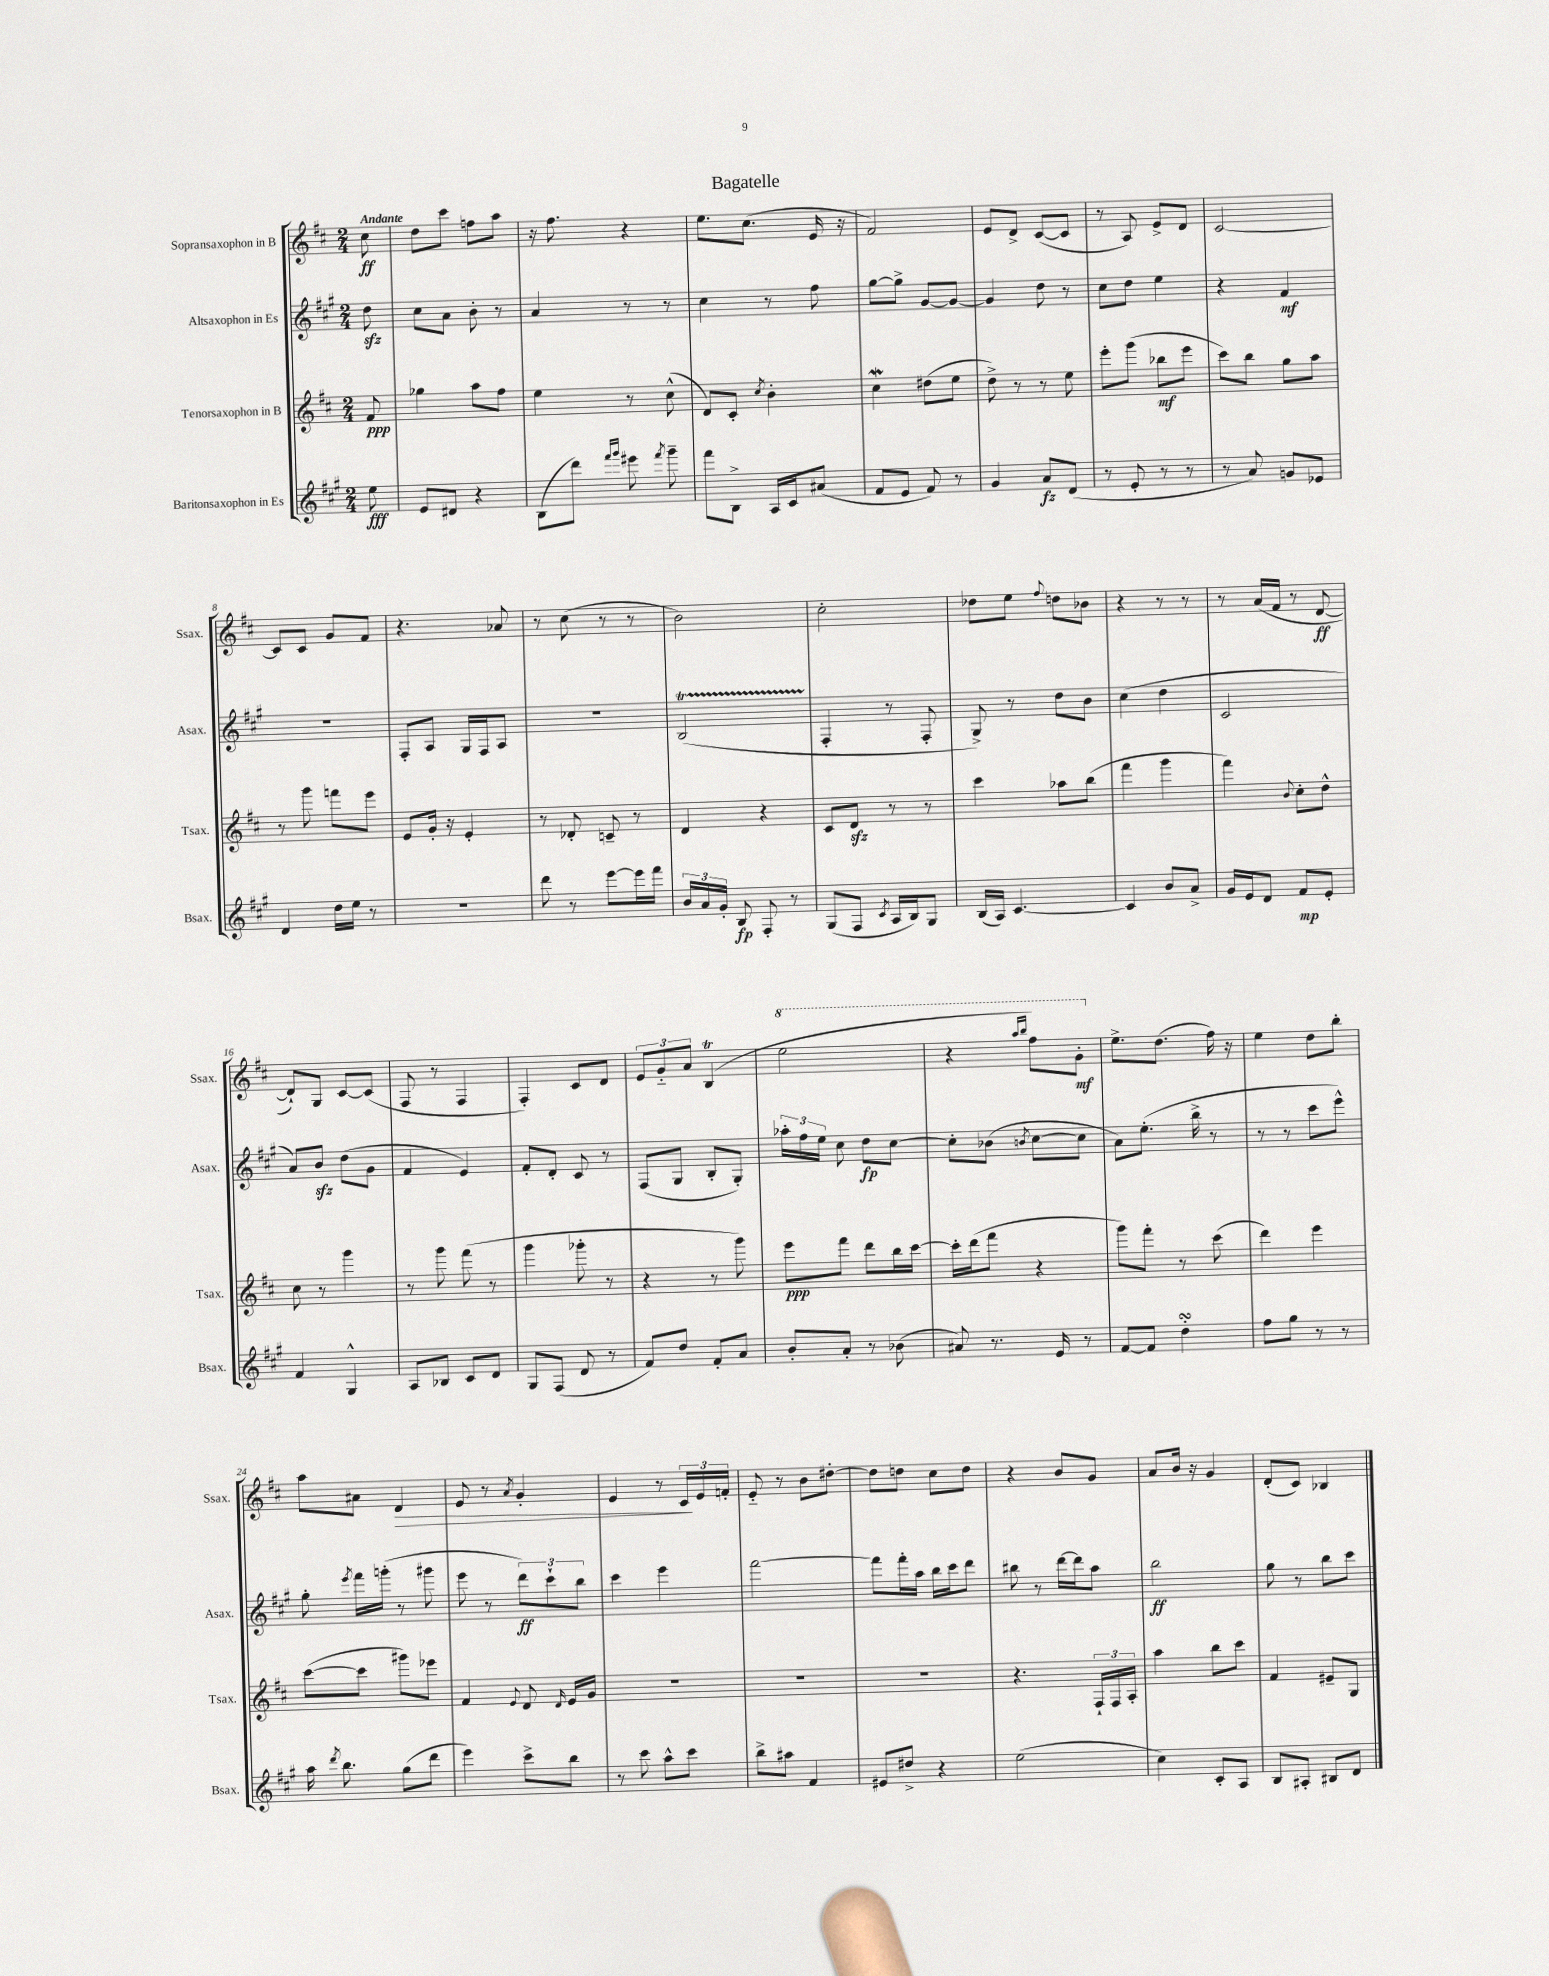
\header { title = "Bagatelle" }
<<
\new StaffGroup <<
\new Staff = "s0" \with { instrumentName = "Sopransaxophon in B" shortInstrumentName = "Ssax." } {
    \clef treble \key d \major \numericTimeSignature \time 2/4 \partial 8 \tempo "Andante"
    \autoBeamOff cis''8\ff |
    d''8[ cis'''8] f''8[ a''8] |
    r16 fis''8. r4 |
    e''8.[ cis''8.]( e'16 r16 |
    fis'2) |
    e'8[ d'8]-> cis'8[~( cis'8] |
    r8 a8) e'8[-> d'8] |
    cis'2~ |
    cis'8[ cis'8] g'8[ fis'8] |
    r4. aes'8 |
    r8 cis''8( r8 r8 |
    b'2) |
    cis''2-. |
    des''8[ e''8] \appoggiatura { fis''8 } d''8[ bes'8] |
    r4 r8 r8 |
    r8 a'16[( fis'16] r8 d'8~\ff |
    d'8[-!) g8] cis'8[~ cis'8]( |
    fis8 r8 fis4 |
    fis4-.) cis'8[ d'8] |
    \tuplet 3/2 { e'8[ g'8-_ a'8] } b4\trill( |
    \ottava #1 e'''2 |
    r4 \grace { a'''16[ b'''16] } fis'''8[) g''8]-.\mf \ottava #0 |
    e''8.[-> d''8.]( fis''16) r16 |
    e''4 d''8[ b''8]-. |
    a''8[ ais'8] d'4\> |
    e'8 r8 \acciaccatura { a'8 } g'4-. |
    e'4 r8 \tuplet 3/2 { cis'16[\! e'16 f'16]-. } |
    e'8-_ r8 b'8[ dis''8]~-. |
    dis''8[ d''8] cis''8[ d''8] |
    r4 b'8[ g'8] |
    a'8[ b'16] r16 g'4 |
    d'8[-.( cis'8]) bes4 \bar "|." |
}
\new Staff = "s1" \with { instrumentName = "Altsaxophon in Es" shortInstrumentName = "Asax." } {
    \clef treble \key a \major \numericTimeSignature \time 2/4 \partial 8
    \autoBeamOff d''8\sfz |
    cis''8[ a'8] b'8-. r8 |
    a'4 r8 r8 |
    cis''4 r8 fis''8 |
    gis''8[~ gis''8]-> gis'8[~ gis'8]~ |
    gis'4 d''8 r8 |
    cis''8[ d''8] e''4 |
    r4 fis'4\mf |
    R2 |
    fis8[-. a8] gis16[ fis16 a8] |
    r2 |
    b2\startTrillSpan( |
    fis4-.\stopTrillSpan r8 fis8-. |
    gis8->) r8 d''8[ b'8] |
    cis''4( d''4 |
    cis'2 |
    a'8[) b'8]\sfz d''8[( gis'8] |
    fis'4 e'4) |
    fis'8[-. d'8]-. cis'8 r8 |
    fis8[( gis8] b8[-. gis8]-.) |
    \tuplet 3/2 { aes''16[-. fis''16 e''16] } cis''8 d''8[\fp cis''8]~ |
    cis''8[-. bes'8]( \acciaccatura { b'8 } cis''8[~ cis''8] |
    a'8[) e''8.]-.( b''16-> r8 |
    r8 r8 cis'''8[ e'''8]-^) |
    gis''8-. \acciaccatura { e'''8 } fis'''16[ g'''16]-.( r8 gis'''8 |
    e'''8 r8 \tuplet 3/2 { d'''8[\ff) cis'''8-! b''8] } |
    cis'''4 e'''4 |
    fis'''2~ |
    fis'''8[ fis'''16-. a''16] b''16[ cis'''16 d'''8] |
    bis''8 r8 d'''16[~ d'''16 a''8] |
    b''2\ff |
    gis''8 r8 b''8[ cis'''8] \bar "|." |
}
\new Staff = "s2" \with { instrumentName = "Tenorsaxophon in B" shortInstrumentName = "Tsax." } {
    \clef treble \key d \major \numericTimeSignature \time 2/4 \partial 8
    \autoBeamOff fis'8\ppp |
    ges''4 a''8[ fis''8] |
    e''4 r8 cis''8-^( |
    d'8[) cis'8]-. \acciaccatura { cis''8 } b'4-. |
    cis''4\mordent dis''8[( e''8] |
    d''8->) r8 r8 e''8 |
    e'''8[-. g'''8]( bes''8[\mf e'''8] |
    cis'''8[) b''8] g''8[ a''8] |
    r8 g'''8 f'''8[ e'''8] |
    e'8[ g'16]-. r16 e'4-. |
    r8 des'8-. c'8-- r8 |
    d'4 r4 |
    cis'8[ d'8]\sfz r8 r8 |
    cis'''4 aes''8[ b''8]( |
    fis'''4 g'''4 |
    fis'''4) \appoggiatura { b'8 } cis''8[-. d''8]-^ |
    cis''8 r8 g'''4 |
    r8 g'''8 fis'''8( r8 |
    g'''4 ges'''8-. r8 |
    r4 r8 g'''8) |
    e'''8[\ppp fis'''8] d'''8[ b''16 cis'''16]~ |
    cis'''16[-. d'''16( fis'''8] r4 |
    g'''8[) fis'''8]-. r8 cis'''8( |
    d'''4) e'''4 |
    cis'''8[~( cis'''8] gis'''8[) ees'''8] |
    fis'4 \appoggiatura { e'8 } d'8 \grace { d'16 } e'16[ g'16] |
    R2 |
    R2 |
    R2 |
    r4. \tuplet 3/2 { fis16[-! fis16 a16]-. } |
    a''4 b''8[ cis'''8] |
    fis'4 eis'8[-- g8] \bar "|." |
}
\new Staff = "s3" \with { instrumentName = "Baritonsaxophon in Es" shortInstrumentName = "Bsax." } {
    \clef treble \key a \major \numericTimeSignature \time 2/4 \partial 8
    \autoBeamOff e''8\fff |
    e'8[ dis'8] r4 |
    b8[( d'''8]) \grace { fis'''16[ gis'''16] } eis'''8 \acciaccatura { fis'''8 } gis'''8-- |
    fis'''8[ b8]-> a16[ cis'16 ais'8]( |
    fis'8[ e'8] fis'8) r8 |
    gis'4 a'8[\fz d'8]( |
    r8 e'8-. r8 r8 |
    r8 a'8) g'8[ ees'8] |
    d'4 d''16[ e''16] r8 |
    r2 |
    d'''8 r8 e'''8[~ e'''16 fis'''16] |
    \tuplet 3/2 { b'16[ a'16 gis'16]-. } b8\fp fis8-. r8 |
    gis8[( fis8] \acciaccatura { cis'8 } a16[ b16) gis8] |
    b16[( a16]) cis'4.~ |
    cis'4 b'8[ a'8]-> |
    gis'16[ e'16 d'8] fis'8[\mp e'8]-. |
    fis'4 gis4-^ |
    a8[ bes8] cis'8[ d'8] |
    gis8[ fis8]( d'8 r8 |
    fis'8[) d''8] fis'8[-. a'8] |
    b'8[-. a'8]-. r8 bes'8( |
    ais'8) r8. e'16 r8 |
    fis'8[~ fis'8] d''4-.\turn |
    fis''8[ gis''8] r8 r8 |
    a''16 \acciaccatura { d'''8 } b''8. gis''8[( d'''8] |
    e'''4) cis'''8[-> b''8] |
    r8 cis'''8 a''8[-^ cis'''8] |
    b''8[-> ais''8] fis'4 |
    eis'8[ dis''8]-> r4 |
    e''2( |
    cis''4) cis'8[-. a8] |
    b8[ ais8]-. bis8[ d'8] \bar "|." |
}
>>
>>
